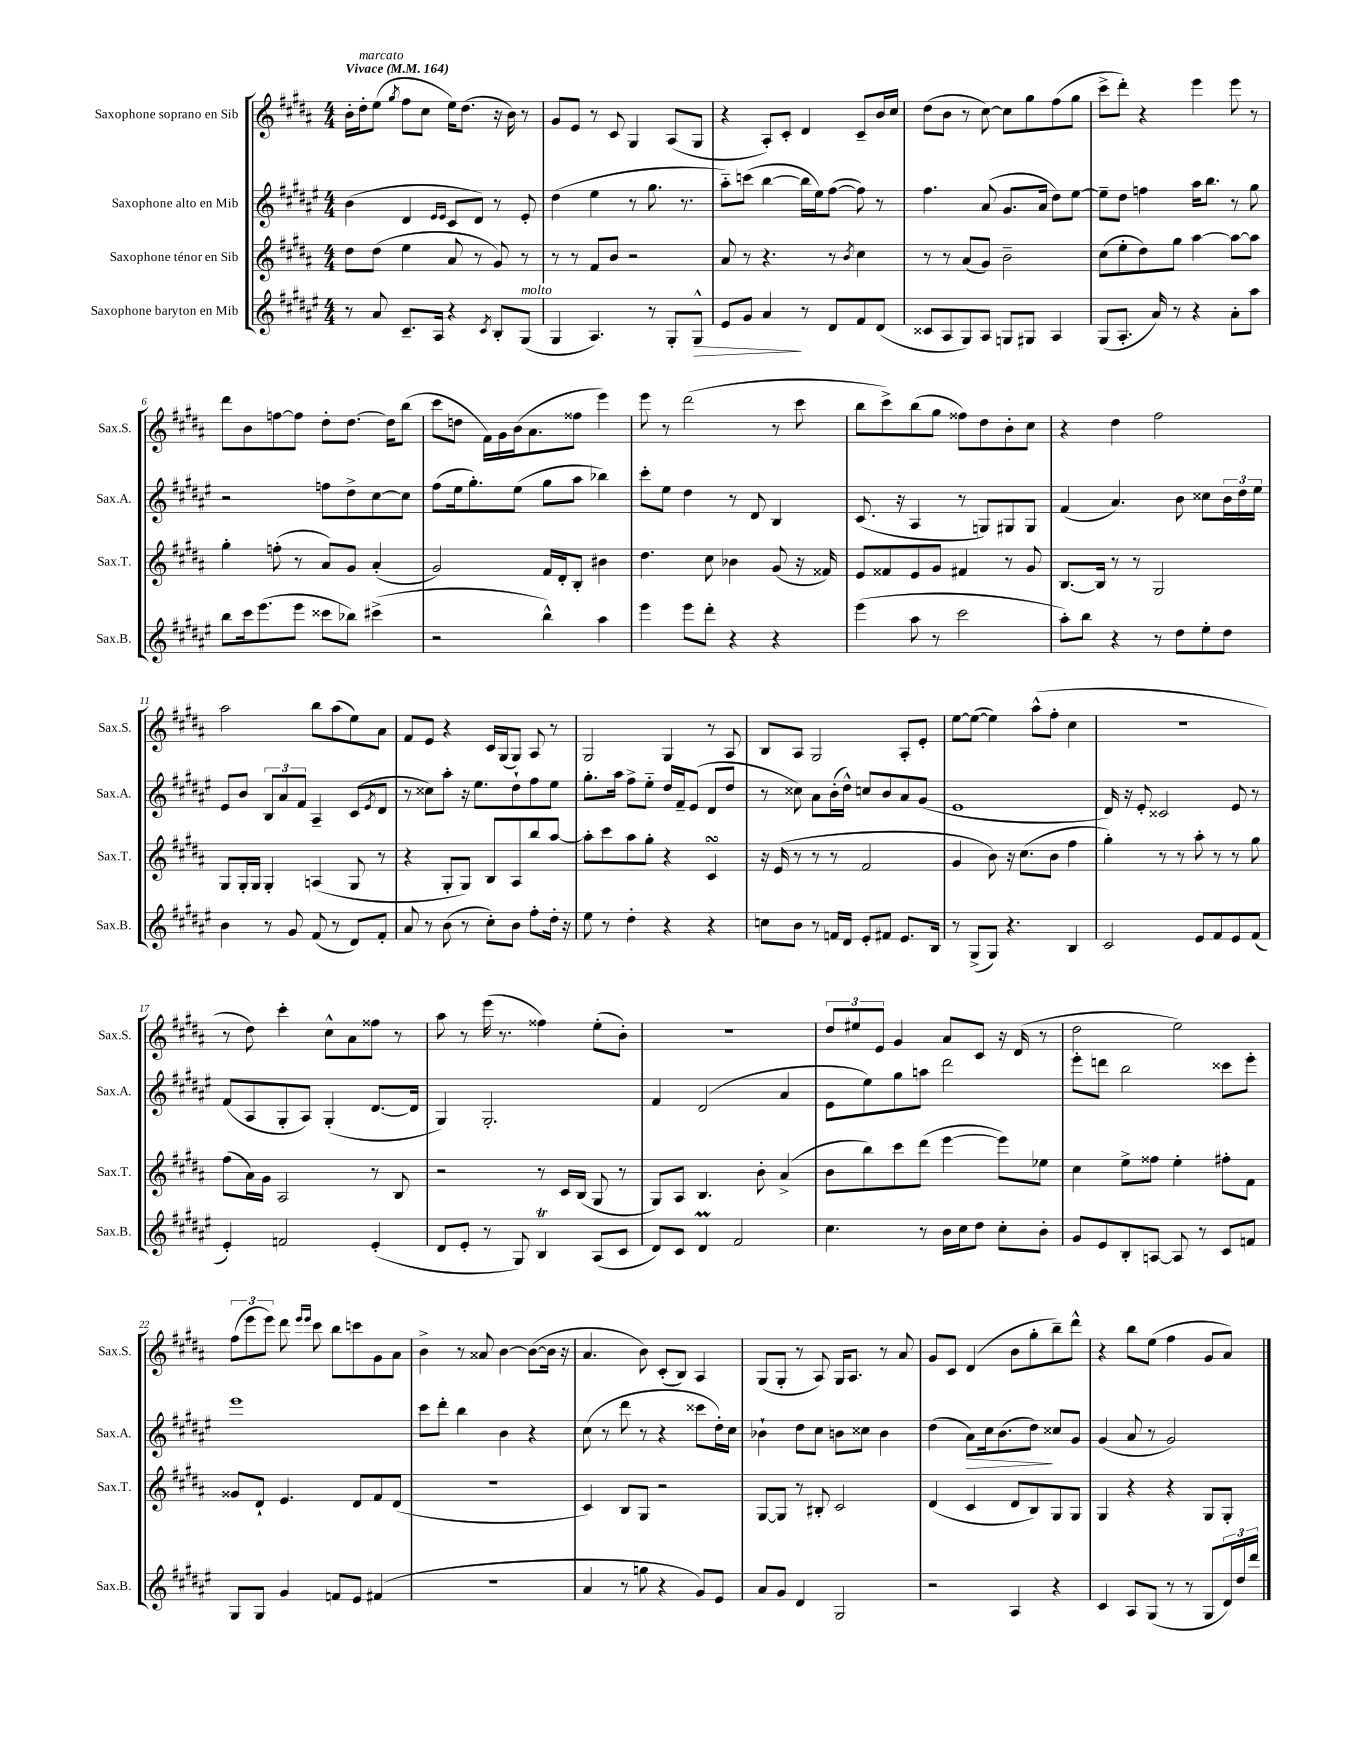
<<
\new StaffGroup <<
\new Staff = "s0" \with { instrumentName = "Saxophone soprano en Sib" shortInstrumentName = "Sax.S." } {
    \clef treble \key b \major \numericTimeSignature \time 4/4 \tempo "Vivace" 4 = 164
    b'16-. dis''16-.^\markup { \italic "marcato" } e''8( \acciaccatura { gis''8 } fis''8 cis''8 e''16) dis''8.( r16 b'16) r8 |
    gis'8 e'8 r8 cis'8 gis4 ais8( gis8 |
    r4 ais8-.) cis'8-. dis'4 cis'8-- b'16 cis''16 |
    dis''8( b'8 r8 cis''8~) cis''8 gis''8 fis''8( gis''8 |
    cis'''8-> dis'''8-.) r4 e'''4 e'''8 r8 |
    dis'''8 b'8 f''8~ f''8 dis''8-. dis''8.~ dis''16 b''8( |
    cis'''8 d''8 fis'16) gis'16 b'16( ais'8. fisis''8 e'''4) |
    e'''8 r8 dis'''2( r8 cis'''8 |
    b''8 cis'''8->) b''8( gis''8 fisis''8) dis''8 b'8-. cis''8 |
    r4 dis''4 fis''2 |
    ais''2 b''8 ais''8( e''8) ais'8 |
    fis'8 e'8 r4 cis'16 gis16( gis8) ais8 r8 |
    gis2 gis4 r8 ais8 |
    b8 ais8 gis2 ais8-. e'8-. |
    e''8~ e''8~( e''4) ais''8-^( fis''8-. cis''4 |
    R1 |
    r8 dis''8) cis'''4-. cis''8-^ ais'8 fisis''8 r8 |
    ais''8 r8 e'''16( r8. fisis''4) e''8-.( b'8-.) |
    r1 |
    \tuplet 3/2 { dis''8 eis''8 e'8 } gis'4 ais'8 cis'8 r16 dis'16( r8 |
    dis''2 e''2) |
    \tuplet 3/2 { fis''8( e'''8 e'''8) } dis'''8 \grace { e'''16 e'''16 } cis'''8 b''8 c'''8 gis'8 ais'8 |
    b'4-> r8 aisis'8 b'4~ b'8~( b'16 r16 |
    ais'4. b'8) cis'8-.( b8) ais4 |
    gis8( gis8-. r8 ais8) gis16 ais8. r8 ais'8 |
    gis'8 cis'8 dis'4( b'8 gis''8-. b''8--) dis'''8-^ |
    r4 b''8 e''8( fis''4 gis'8 ais'8) \bar "|." |
}
\new Staff = "s1" \with { instrumentName = "Saxophone alto en Mib" shortInstrumentName = "Sax.A." } {
    \clef treble \key fis \major \numericTimeSignature \time 4/4
    b'4( dis'4 \grace { eis'16 eis'16 } cis'8 dis'8) r8 eis'8-. |
    dis''4( eis''4 r8 gis''8. r8. |
    ais''8-_) c'''8( b''4~ b''16 eis''16) fis''8~( fis''8) r8 |
    fis''4. ais'8( gis'8. ais'16 dis''8) eis''8~ |
    eis''8-- dis''8 f''4 ais''16 b''8. r8 gis''8 |
    r2 f''8 dis''8-> cis''8~ cis''8 |
    fis''8( eis''16 gis''8.-.) eis''8( gis''8 ais''8 bes''4) |
    cis'''8-. eis''8 dis''4 r8 dis'8 b4 |
    cis'8.( r16 ais4 r8 g8) gis8 gis8 |
    fis'4( ais'4.) b'8 cisis''8 \tuplet 3/2 { b'16 dis''16 eis''16 } |
    eis'8 b'8 \tuplet 3/2 { b8 ais'8 fis'8 } ais4-- cis'8( \acciaccatura { eis'8 } dis'8 |
    r8 cisis''8) ais''8-. r16 eis''8. dis''8-! fis''8 eis''8 |
    gis''8.-. ais''16 fis''8-> eis''8-_ dis''16 fis'16-- eis'8( dis'8 dis''8 |
    r8 cisis''8) ais'8 b'16-.( dis''16-^) c''8 b'8 ais'8 gis'8( |
    eis'1 |
    dis'16) r16 eis'8-. cisis'2 eis'8 r8 |
    fis'8( ais8 gis8-. ais8) gis4-.( dis'8.~ dis'16 |
    gis4) gis2.-. |
    fis'4 dis'2( ais'4 |
    eis'8 eis''8) gis''8 a''8 dis'''2 |
    eis'''8-. d'''8 b''2 cisis'''8 eis'''8-. |
    eis'''1 |
    cis'''8 dis'''8-. b''4 b'4 r4 |
    cis''8( r8 dis'''8 r8 r4 cisis'''8 dis''16-.) cis''16 |
    bes'4-! dis''8 cis''8 b'8 cisis''8 b'4 |
    dis''4( ais'8\>) cis''16 b'8.( dis''8\!) cisis''8 gis'8 |
    gis'4( ais'8 r8 gis'2) \bar "|." |
}
\new Staff = "s2" \with { instrumentName = "Saxophone ténor en Sib" shortInstrumentName = "Sax.T." } {
    \clef treble \key b \major \numericTimeSignature \time 4/4
    dis''8 dis''8( e''4 ais'8 r8 gis'8) r8 |
    r8 r8 fis'8 b'8 r2 |
    ais'8 r8 r4. r8 \acciaccatura { b'8 } cis''4 |
    r8 r8 ais'8( gis'8) b'2-- |
    cis''8( e''8-. dis''8) gis''8 ais''4~ ais''8~ ais''8 |
    gis''4-. f''8-.( r8 ais'8) gis'8 ais'4-.( |
    gis'2) fis'16 dis'16-. b8-. bis'4 |
    dis''4. cis''8 bes'4 gis'8( r16 fisis'16) |
    e'8 fisis'8 e'8 gis'8 fis'4 r8 gis'8 |
    b8.~ b16 r8 r8 gis2 |
    gis8 gis16-. gis16 gis4-. a4( gis8 r8 |
    r4 gis8-. gis8) b8 ais8 b''8 ais''8~ |
    ais''8-. cis'''8 ais''8 gis''8-. r4 cis'4\turn |
    r16 e'16( r8 r8 r8 fis'2 |
    gis'4 b'8) r16 cis''8.( b'8 fis''4 |
    gis''4-.) r8 r8 ais''8-. r8 r8 gis''8 |
    fis''8( ais'16) gis'16 ais2 r8 b8 |
    r2 r8 cis'16 b16( gis8 r8 |
    gis8) ais8 b4. b'8-. ais'4->( |
    b'8 b''8) cis'''8 dis'''8( e'''4~ e'''8) ees''8 |
    cis''4 e''8-> fisis''8 e''4-. fis''8-. fis'8 |
    gisis'8 dis'8-! e'4. dis'8 fis'8 dis'8( |
    R1 |
    cis'4) b8 gis8 r2 |
    gis8~ gis8 r8 bis8-. cis'2 |
    dis'4( cis'4 dis'8 b8) gis8 gis8 |
    gis4 r4 r4 gis8 gis8-. \bar "|." |
}
\new Staff = "s3" \with { instrumentName = "Saxophone baryton en Mib" shortInstrumentName = "Sax.B." } {
    \clef treble \key fis \major \numericTimeSignature \time 4/4
    r8 ais'8 cis'8.-- ais16 r4 \acciaccatura { cis'8 } b8-. gis8^\markup { \italic "molto" }( |
    gis4 ais4.) r8 gis8-. gis8-^\> |
    eis'8 gis'8 ais'4\! r8 dis'8 fis'8 dis'8( |
    cisis'8 ais8 gis8) ais8 g8 gis8 ais4 |
    gis8( ais8.-. ais'16) r8 r4 ais'8-. ais''8 |
    b''8 cis'''16 eis'''8.( eis'''8 cisis'''8 bes''8) cis'''4->( |
    r2 b''4-^) ais''4 |
    eis'''4 eis'''8 dis'''8-. r4 r4 |
    eis'''4( ais''8 r8 cis'''2 |
    ais''8-.) b''8 r4 r8 dis''8 eis''8-. dis''8 |
    b'4 r8 gis'8 fis'8( r8 dis'8) fis'8-. |
    ais'8 r8 b'8( r8 cis''8-.) b'8 fis''8-. dis''16-. r16 |
    eis''8 r8 dis''4-. r4 r4 |
    c''8 b'8 r8 f'16 dis'16 eis'8-. fis'8 eis'8. b16 |
    r8 gis8->( gis8) r4. b4 |
    cis'2 eis'8 fis'8 eis'8 fis'8( |
    eis'4-.) f'2 eis'4-.( |
    dis'8 eis'8-. r8 gis8) b4\trill ais8( cis'8 |
    dis'8) cis'8 dis'4\prall fis'2 |
    cis''4. r8 b'16 cis''16 dis''8 cis''8-. b'8-. |
    gis'8 eis'8 b8-. a8~ a8 r8 cis'8 f'8 |
    gis8 gis8 gis'4 f'8 eis'8 fis'4( |
    R1 |
    ais'4 r8 g''8 r4 gis'8) eis'8 |
    ais'8 gis'8 dis'4 gis2 |
    r2 ais4 r4 |
    cis'4 ais8 gis8( r8 r8 gis8 \tuplet 3/2 { dis'16) dis''16 dis'''16 } \bar "|." |
}
>>
>>
